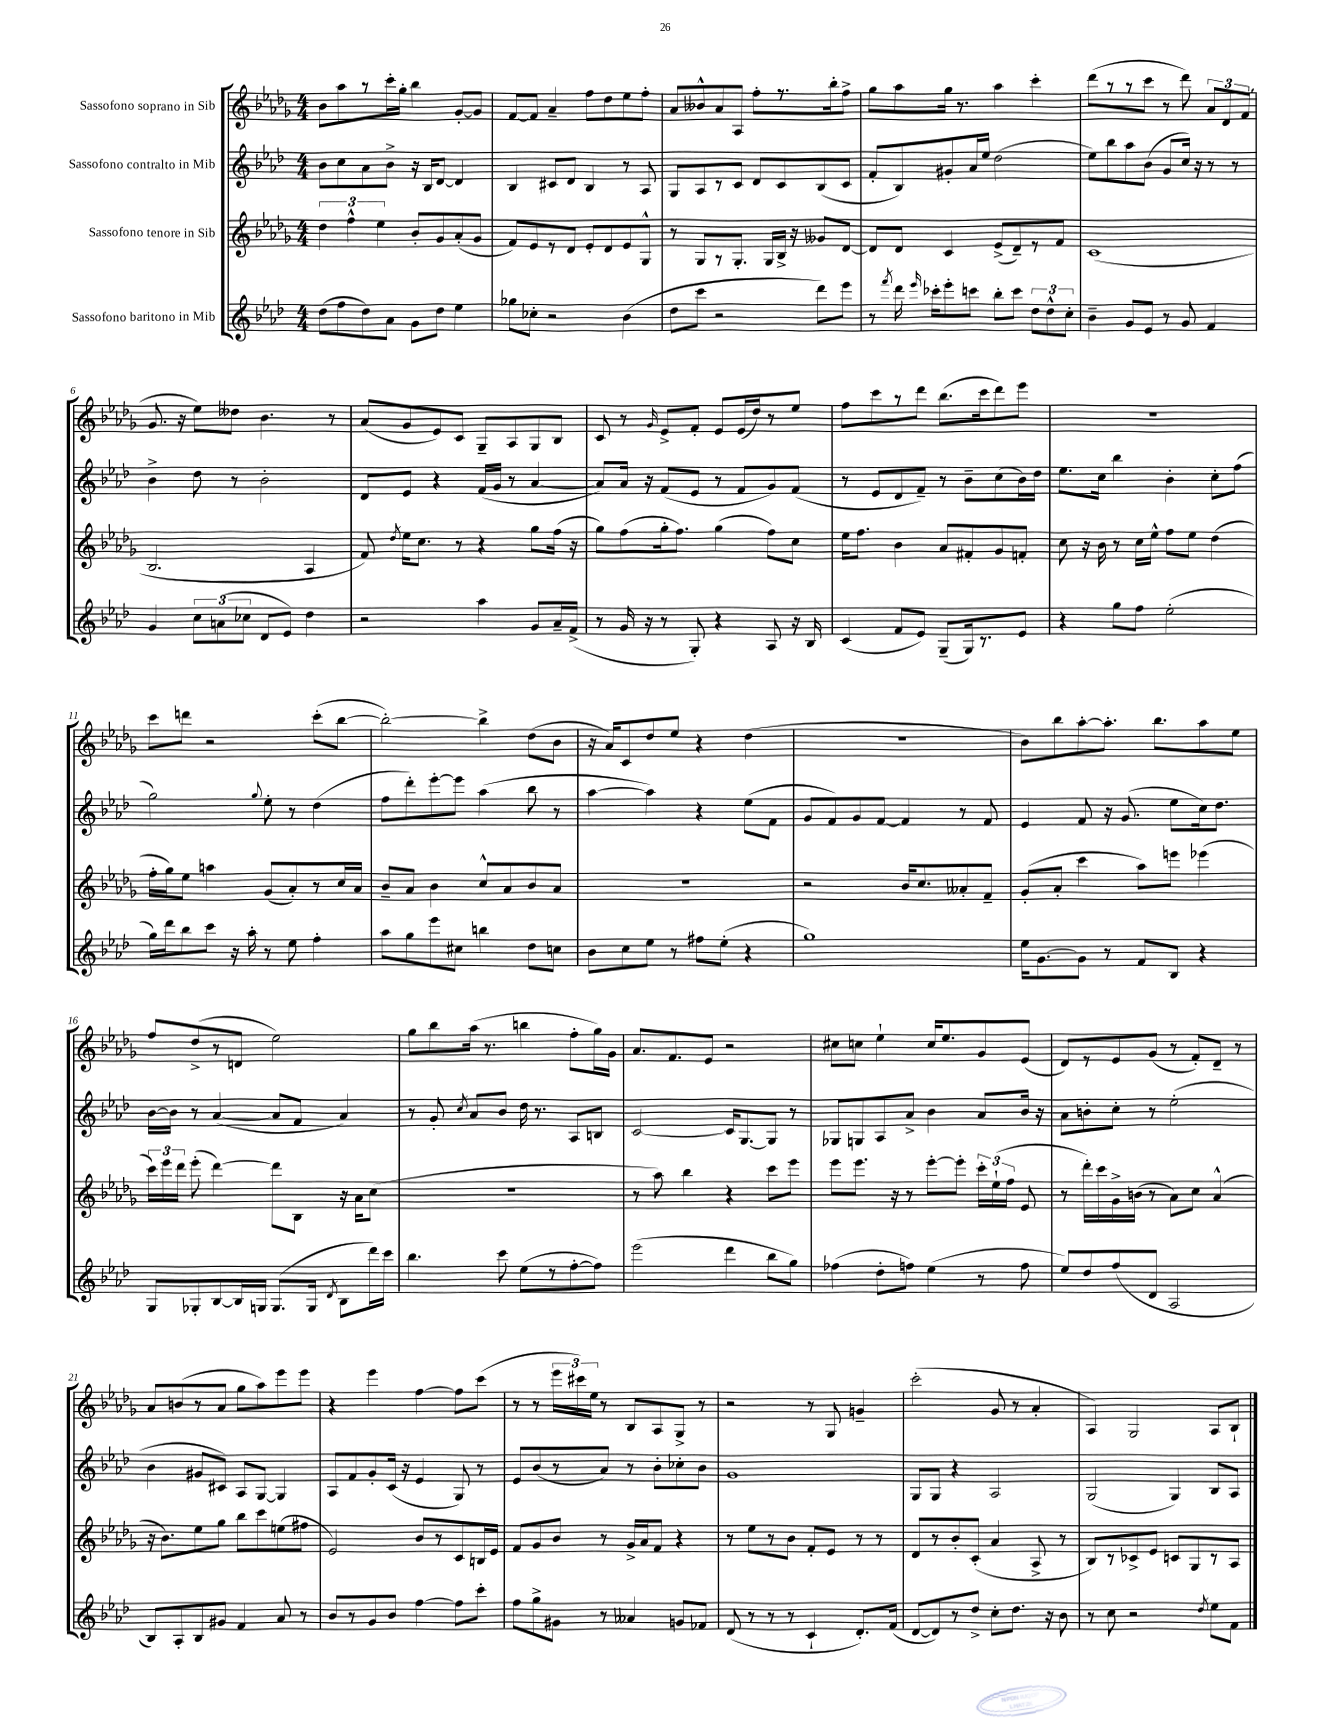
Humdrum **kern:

**kern	**kern	**kern	**kern
*staff4	*staff3	*staff2	*staff1
*clefG2	*clefG2	*clefG2	*clefG2
*k[b-e-a-d-]	*k[b-e-a-d-g-]	*k[b-e-a-d-]	*k[b-e-a-d-g-]
*M4/4	*M4/4	*M4/4	*M4/4
(8dd-	6dd-	8b-	8b-
8ff	.	8cc	8aa-
.	6ff^^	.	.
8dd-)	.	8a-	8r
.	6ee-	.	.
8a-	.	8b-^	16ccc'
.	.	.	16gg-'
8g	8b-'	16r	4bb-
.	.	16B-	.
8dd-	8g-	[8d-	.
4ee-	(8a-'	4d-]	[8g-'
.	8g-	.	8g-]
=	=	=	=
8gg-	8f)	4B-	[8f
8cc-'	8e-	.	8f]
2r	8r	8c#	4a-~
.	8d-	8d-	.
.	8e-'	4B-	8ff
.	8d-	.	8dd-
(4b-	8e-	8r	8ee-
.	8G-^^	8A-	8ff'
=	=	=	=
8dd-	8r	8G	8a-
8ccc	8G-	8A-	8b--^^
2r	8r	8r	8a-
.	8.G-'	8c	8A-
.	.	8d-	8ff'
.	16G-	.	.
.	16B-^	8c	8.r
.	16r	.	.
8ddd-)	8g--	(8B-	.
.	.	.	16bb-'
8eee-	[8d-	8c	8ff^
=	=	=	=
8r	8d-]	8f'	8gg-
8qfff	.	.	.
16ddd-	8d-	8B-)	8aa-
16qqeee-	.	.	.
16ccc-'	.	.	.
8eee-'	4c	8g#'	16gg-
.	.	.	8.r
8ccc	.	16a-	.
.	.	16ee-	.
8bb-'	(8e-^	(2dd-	4aa-
8ccc	8d-~)	.	.
12dd-	8r	.	4ccc'
12dd-^^	.	.	.
.	8f	.	.
12cc'	.	.	.
=	=	=	=
4b-~	(1c	8ee-)	(8ddd-
.	.	8bb-	8r
8g	.	8aa-	8r
8e-	.	(8b-	8ccc
8r	.	8g	8r
8g	.	16cc)	8ddd-)
.	.	16r	.
4f	.	8r	12a-
.	.	.	12d-
.	.	8r	.
.	.	.	(12f
=	=	=	=
4g	2.B-	4b-^	8.g-
.	.	.	16r
12cc	.	8dd-	8ee-)
(12a	.	.	.
.	.	8r	8dd--
12cc-	.	.	.
8d-	.	2b-'	4.b-
8e-)	.	.	.
4dd-	4A-	.	.
.	.	.	8r
=	=	=	=
2r	8f)	8d-	(8a-
.	8qdd-	.	.
.	16ee-	8e-	8g-
.	8.cc	.	.
.	.	4r	8e-)
.	8r	.	8c
4aa-	4r	(16f	8G-~
.	.	16g	.
.	.	8r	8A-
8g	8gg-	[4a-	8G-
16a-~	(16ff	.	8B-
(16f^	16r	.	.
=	=	=	=
8r	8gg-)	8a-])	8c
16g	(8ff	16a-	8r
16r	.	16r	.
.	.	.	16qqg-
8r	16gg-'	(8f	8e-^
.	8.ff)	.	.
8G')	.	8e-	8f'
4r	(4gg-	8r	8e-
.	.	8f	(16e-
.	.	.	16dd-)
8A-	8ff)	8g)	8r
16r	8cc	(8f	8ee-
16B-	.	.	.
=	=	=	=
(4c	16ee-	8r	8ff
.	8.ff	.	.
.	.	8e-	8ccc
8f	4b-	8d-	8r
8e-)	.	8f~)	8ddd-
(8G~	8a-	8r	(8.bb-
16G)	8f#'	8b-~	.
8.r	.	.	16ccc
.	8g-	(8cc	8ddd-)
8e-	8f'	16b-)	8eee-
.	.	16dd-	.
=	=	=	=
4r	8cc	8.ee-	1r
.	16r	.	.
.	16b-	16cc	.
8gg	8r	4bb-	.
8ff	16cc	.	.
.	16ee-^^	.	.
(2ee-'	8ff	4b-'	.
.	8ee-	.	.
.	(4dd-	8cc'	.
.	.	(8ff	.
=	=	=	=
16gg)	16ff'	2gg)	8ccc
16ddd-	16gg-)	.	.
8bb-	8ee-	.	8ddd
8ccc	4aa	.	2r
16r	.	.	.
16aa-'	.	.	.
.	.	8qqgg	.
8r	(8g-	8ee-'	.
8ee-	8a-')	8r	.
4ff'	8r	(4dd-	(8ccc'
.	16cc	.	[8bb-
.	16a-	.	.
=	=	=	=
8aa-	8b-~	8ff	2bb-'_)
8gg	8a-	8ddd-')	.
8eee-	4b-	[8eee-'	.
8cc#	.	8eee-]	.
4bb	8cc^^	(4aa-	4bb-^]
.	8a-	.	.
8dd-	8b-	8bb-	(8dd-
8cc	8a-	8r	8b-
=	=	=	=
8b-	1r	[4aa-	16r
.	.	.	16a-)
8cc	.	.	8c
8ee-	.	4aa-])	8dd-
8r	.	.	8ee-
8ff#	.	4r	4r
(8ee-'	.	.	.
4r	.	(8ee-	(4dd-
.	.	8f	.
=	=	=	=
1gg)	2r	8g	1r
.	.	8f)	.
.	.	8g	.
.	.	[8f	.
.	16b-	4f]	.
.	8.cc	.	.
.	8a--'	8r	.
.	8f~	8f	.
=	=	=	=
16ee-	(8g-'	4e-	8b-)
[8.g	.	.	.
.	8a-'	.	8bb-
8g]	4ccc	8f	[8aa-'
8r	.	16r	8.aa-']
.	.	(8.g	.
8f	8aa-)	.	.
.	.	.	8.bb-
8B-	8eee	8ee-	.
4r	(4eee-	16cc)	8aa-
.	.	8.dd-	.
.	.	.	8ee-
=	=	=	=
8G	24ccc)	[16b-	8ff
.	24eee-	.	.
.	.	16b-]	.
.	24ddd-	.	.
8G-'	(8eee-'	8r	(8dd-^
[8B-	[4ddd-)	([4a-	8r
16B-]	.	.	8d
16G	.	.	.
(8.G	8ddd-]	8a-]	2ee-)
.	8B-	8f	.
16G	.	.	.
8qd-	.	.	.
8B-	16r	4a-)	.
.	16a-	.	.
16ddd-)	(8cc	.	.
16ccc	.	.	.
=	=	=	=
4.bb-	1r	8r	8gg-
.	.	8g'	8bb-
.	.	8qcc	.
.	.	8a-	(16aa-
.	.	.	8.r
8ccc	.	8b-	.
(8ee-	.	16dd-	4bb
.	.	8.r	.
8r	.	.	.
[8ff'	.	8A-	8ff'
8ff])	.	8B	16gg-)
.	.	.	16g-
=	=	=	=
(2eee-	8r	[2c	8.a-
.	8aa-)	.	.
.	.	.	8.f
.	4bb-	.	.
.	.	.	8e-
4ddd-	4r	16c]	2r
.	.	[8.G	.
8bb-	8ccc	8G]	.
8gg)	8eee-	8r	.
=	=	=	=
(4ff-	8eee-	8G-	8cc#
.	8.eee-	8G	8cc
8dd-'	.	8A-	4ee-`
.	16r	.	.
8ff)	8r	8a-^	.
(4ee-	[8eee-'	4b-	16cc
.	.	.	8.ee-
.	8eee-']	.	.
8r	24ccc'	8a-	8g-
.	(24ee-`	.	.
.	24ff	.	.
8ff	8e-	16b-	(8e-
.	.	16r	.
=	=	=	=
8ee-)	8r	8a-	8d-)
8dd-	16ddd-')	8b'	8r
.	16ccc	.	.
(8ff	16g-^	8cc'	8e-
.	(16b	.	.
8d-	8r	8r	(8g-
2A-	8a-)	(2ee-'	8r
.	8cc	.	8f')
.	(4a-^^	.	8d-~
.	.	.	8r
=	=	=	=
8B-)	16r	4b-	8a-
.	8.b-)	.	.
8A-'	.	.	(8b
8B-	8ee-	8g#	8r
8g#	8gg-	8c#)	8a-
4f	8bb-	8A-	8gg-
.	8ccc	[8G	8aa-)
8a-	(8ee	4G]	8eee-
8r	8ff#	.	8eee-
=	=	=	=
8b-	2e-)	8A-	4r
8r	.	8f	.
8g	.	8g'	4eee-
8b-	.	(16c	.
.	.	16r	.
[4ff	8b-	4e-	[4ff
.	8r	.	.
8ff]	8c	8G)	8ff]
8ccc'	16B	8r	(8ccc
.	16e-	.	.
=	=	=	=
8ff	8f	8e-	8r
8gg^	8g-	(8b-	8r
8g#	8b-	8r	24eee-
.	.	.	24ccc#)
.	.	.	24ee-
8r	8r	8a-)	8r
4a--	16g-^	8r	8B-
.	16a-	.	.
.	8f	8b-'	8A-
8g	4r	8cc-'	8G-^
8f-	.	8b-	8r
=	=	=	=
(8d-	8r	1g	2r
8r	8ee-	.	.
8r	8r	.	.
8r	8b-	.	.
4c`	8f'	.	8r
.	8e-	.	8G-
8.d-')	8r	.	4g~
.	8r	.	.
(16f	.	.	.
=	=	=	=
[8d-	8d-	8G	(2ccc'
8d-])	8r	8G	.
8r	8b-'	4r	.
8dd-^	(8c'	.	.
8cc'	4a-	2A-	8g-
8.dd-	.	.	8r
.	8A-^	.	4a-'
16r	.	.	.
8b-	8r	.	.
=	=	=	=
8r	8B-)	(2G	4A-)
8cc	8r	.	.
2r	8c-^	.	2G-
.	8e-	.	.
.	8c	4G)	.
.	8G-	.	.
8qdd-	.	.	.
8ee-	8r	8B-	8A-
8f	8A-	8A-	8B-`
==	==	==	==
*-	*-	*-	*-
